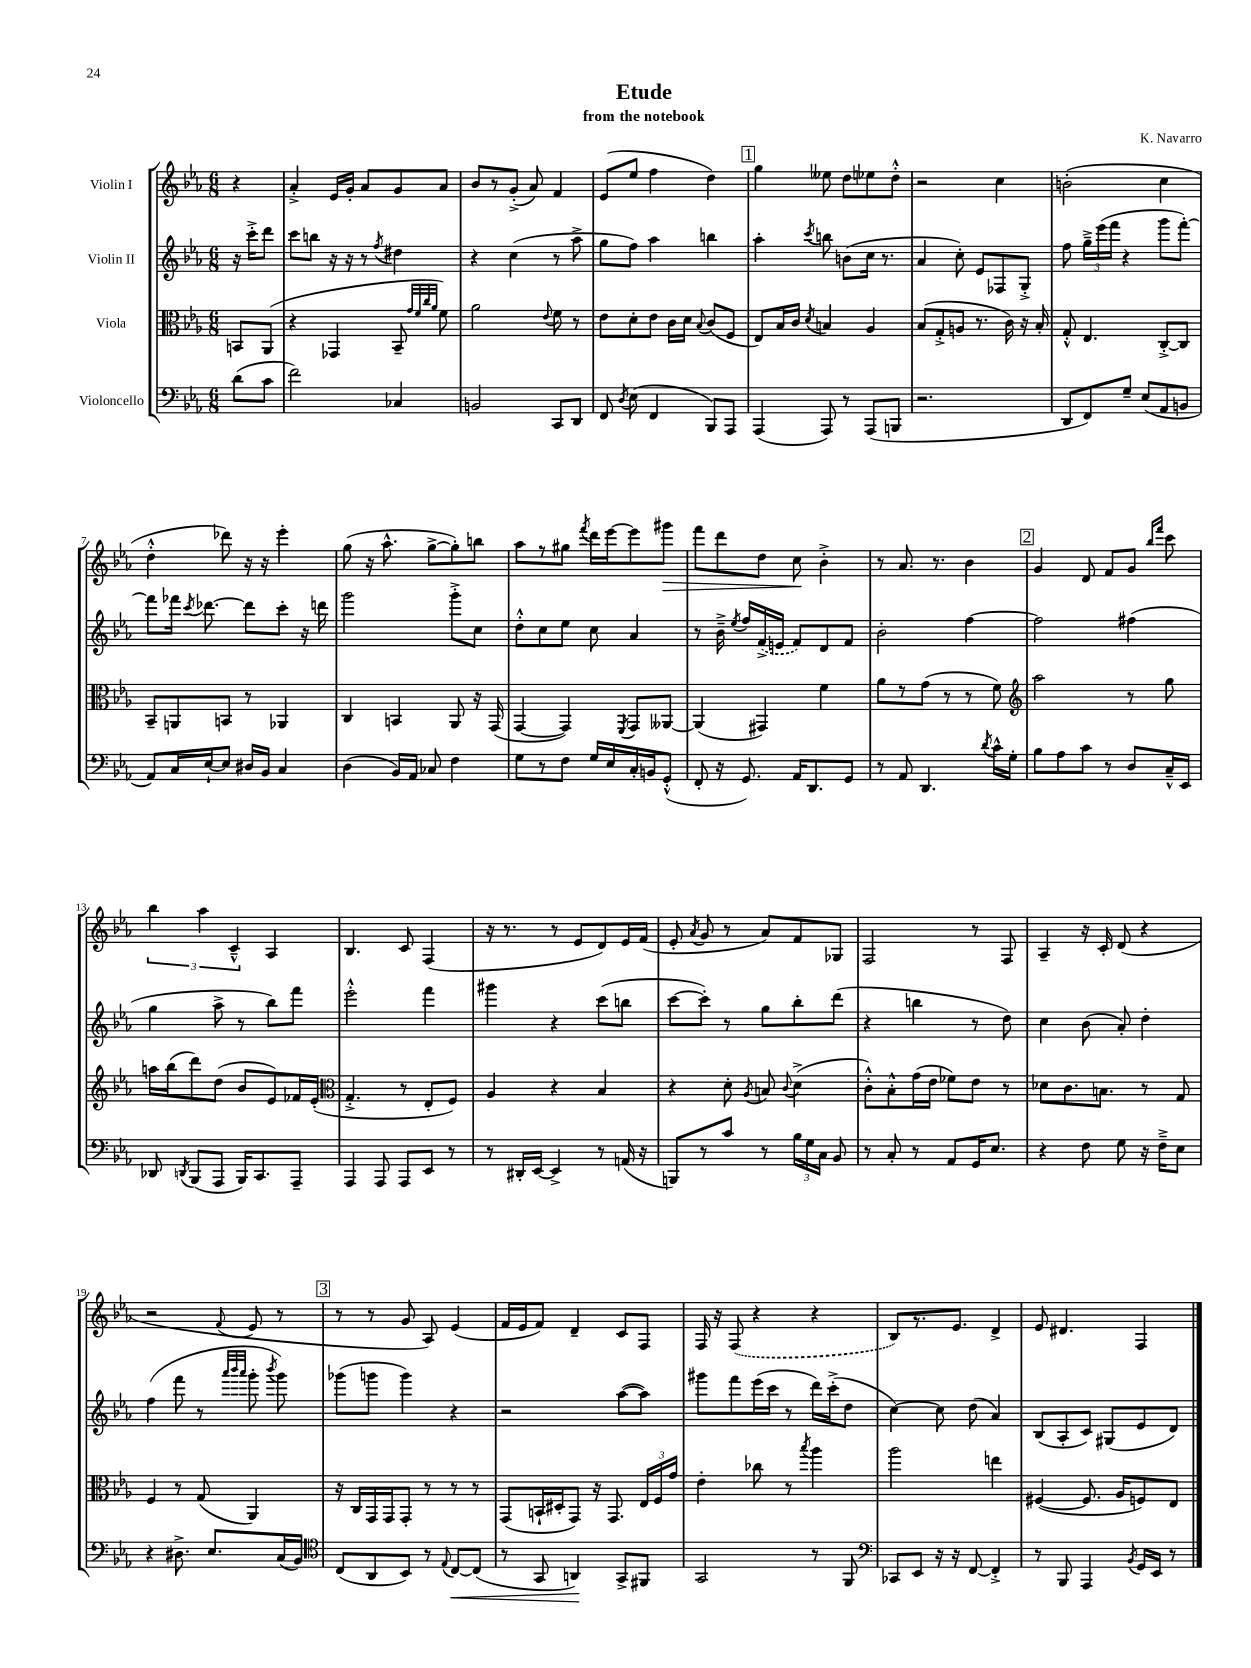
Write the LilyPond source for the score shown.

\header { title = "Etude" composer = "K. Navarro" subtitle = "from the notebook" }
<<
\new StaffGroup <<
\new Staff = "s0" \with { instrumentName = "Violin I" } {
    \clef treble \key ees \major \numericTimeSignature \time 6/8 \partial 4
    \autoBeamOff r4 |
    aes'4-.-> ees'16[ g'16]-. aes'8[ g'8 aes'8] |
    bes'8[ r8 g'8]-.->( aes'8) f'4 |
    ees'8[( ees''8] f''4 d''4) |
    \mark \markup { \box "1" } g''4 eeses''8 d''8[ ees''8 d''8]-.-^ |
    r2 c''4 |
    b'2-.( c''4 |
    d''4-.-^ des'''8) r16 r16 ees'''4-. |
    g''8( r16 aes''8.-^ g''8[~-> g''8-.) b''8] |
    aes''8[ r8 gis''8] \acciaccatura { f'''8 } d'''16[ ees'''16~ ees'''8 gis'''8]\> |
    f'''8[ d'''8 d''8] c''8\! bes'4-.-> |
    r8 aes'8. r8. bes'4 |
    \mark \markup { \box "2" } g'4 d'8 f'8[ g'8] \grace { bes''16[ f'''16] } c'''8 |
    \tuplet 3/2 { bes''4 aes''4 c'4---^ } aes4 |
    bes4. c'8 f4( |
    r16 r8. r8 ees'8[ d'8) ees'16 f'16]( |
    ees'8-. \acciaccatura { aes'8 } g'8 r8 aes'8[) f'8 ges8] |
    f2 r8 f8 |
    aes4-- r16 c'16-. d'8( r4 |
    r2 \appoggiatura { f'8 } ees'8 r8 |
    \mark \markup { \box "3" } r8 r8 g'8 aes8) ees'4( |
    f'16[ ees'16 f'8]) d'4-- c'8[ f8] |
    f16 r16 \once \slurDashed f8( r4 r4 |
    bes8[) r8. ees'8.] d'4-> |
    ees'8 dis'4. f4 \bar "|." |
}
\new Staff = "s1" \with { instrumentName = "Violin II" } {
    \clef treble \key ees \major \numericTimeSignature \time 6/8 \partial 4
    \autoBeamOff r16 c'''16[-.-> d'''8] |
    c'''8[ b''8] r16 r16 r8 \acciaccatura { f''8 } dis''4 |
    r4 c''4( r8 aes''8-> |
    g''8[ f''8]) aes''4 b''4 |
    \mark \markup { \box "1" } aes''4-. \acciaccatura { c'''8 } b''8 b'8[( c''16] r8. |
    aes'4 c''8-.) ees'8[ fes8 g8]-.-> |
    f''8 \tuplet 3/2 { g''16[---> ees'''16( f'''16] } r4 g'''8[ f'''8]~-.) |
    f'''8[ fes'''16] \acciaccatura { c'''8 } des'''8.~ des'''8[ c'''8]-. r16 d'''16 |
    g'''2 g'''8[-.-> c''8] |
    d''8[-.-^ c''8 ees''8] c''8 aes'4 |
    r8 bes'16---> \acciaccatura { ees''8 } f''16[ \once \slurDashed f'16->( e'16] f'8[) d'8 f'8] |
    bes'2-. f''4~ |
    \mark \markup { \box "2" } f''2 fis''4( |
    g''4 aes''8-> r8 bes''8[) f'''8] |
    ees'''2-.-^ f'''4 |
    gis'''4 r4 c'''8[( b''8] |
    c'''8[~ c'''8]-.) r8 g''8[ bes''8-. d'''8]( |
    r4 b''4 r8 d''8) |
    c''4 bes'8( aes'8-.) d''4-. |
    f''4( f'''8 r8 \grace { aes'''32[ bes'''32 aes'''32] } g'''8-. \acciaccatura { bes'''8 } g'''8) |
    \mark \markup { \box "3" } ges'''8[( g'''8] g'''4) r4 |
    r2 aes''8[~( aes''8]) |
    gis'''8[ f'''8 ees'''16( c'''16] r8 d'''16[) c'''16-.->( d''8] |
    c''4~) c''8 d''8( aes'4) |
    bes8[( aes8-. c'8]) gis8[( ees'8 d'8]) \bar "|." |
}
\new Staff = "s2" \with { instrumentName = "Viola" } {
    \clef alto \key ees \major \numericTimeSignature \time 6/8 \partial 4
    \autoBeamOff b,8[ aes,8]( |
    r4 ges,4 bes,8-- \grace { g'32[ f'32 c''32 aes'32] } f'8) |
    aes'2 \appoggiatura { ees'8 } f'8 r8 |
    ees'8[ d'8-. ees'8] c'16[ d'16] \appoggiatura { bes8 } c'8[( f8] |
    \mark \markup { \box "1" } ees8[) bes16 c'16] \acciaccatura { d'8 } b4 aes4 |
    bes8[( g8-.-> a8] r8. c'16) r16 bes16-. |
    g8-.-^ ees4. c8[~-.-> c8] |
    bes,8[-- a,8 b,8] r8 aes,4 |
    c4 b,4 aes,8 r16 g,16( |
    g,4~ g,4) \acciaccatura { f,8 } g,8[ aeses,8]~ |
    aeses,4( gis,4) f'4 |
    aes'8[ r8 g'8]( r8 r8 f'8) |
    \mark \markup { \box "2" } \clef treble aes''2 r8 g''8 |
    a''16[ bes''16( d'''8) d''8]( bes'8[ ees'8) fes'16 ees'16]-.( |
    \clef alto g4.-.-> r8 ees8[-. f8]) |
    aes4 r4 bes4 |
    r4 d'8-. \acciaccatura { aes8 } b8 \appoggiatura { c'8 } d'4->( |
    c'8[-.-^) bes8-.-^ g'16( ees'16] fes'8[) ees'8] r8 |
    des'8[ c'8. b8.] r8 g8 |
    f4 r8 g8( aes,4) |
    \mark \markup { \box "3" } r16 c16[ g,16 g,16 g,8]-. r8 r8 r8 |
    g,8[( b,16-! dis16-. g,8]) r16 g,8. \tuplet 3/2 { ees16[ f16 g'16] } |
    ees'4-. ces''8 r8 \acciaccatura { bes''8 } aes''4 |
    aes''2 e''4 |
    fis4~( fis8. aes16[ f8) ees8] \bar "|." |
}
\new Staff = "s3" \with { instrumentName = "Violoncello" } {
    \clef bass \key ees \major \numericTimeSignature \time 6/8 \partial 4
    \autoBeamOff d'8[( c'8] |
    f'2) ces4 |
    b,2 c,8[ d,8] |
    f,8 \acciaccatura { d8 } ees8( f,4 bes,,8[) aes,,8] |
    \mark \markup { \box "1" } aes,,4( aes,,8) r8 aes,,8[( b,,8] |
    r2. |
    d,8[ f,8) g8]-- ees8[( aes,8 b,8] |
    aes,8[) c16 ees16~-! ees8] dis16[ bes,16] c4 |
    d4( bes,16[) aes,16] ces8 f4 |
    g8[ r8 f8] g16[ ees16 c16-. b,16 g,8]-.-^( |
    f,8-. r16 g,8.) aes,16[ d,8. g,8] |
    r8 aes,8 d,4. \acciaccatura { d'8 } c'16[-^ g16]-. |
    \mark \markup { \box "2" } bes8[ aes8 c'8] r8 d8[ c16---^ ees,16] |
    des,8 \acciaccatura { d,8 } bes,,8[( aes,,8] bes,,16[) c,8. aes,,8]-- |
    aes,,4 aes,,8 aes,,8[ ees,8] r8 |
    r8 dis,16[-. ees,16]~ ees,4-> r8 a,16( r16 |
    b,,8[) r8 c'8] r8 \tuplet 3/2 { bes16[ g16 c16] } bes,8 |
    r8 c8-. r8 aes,8[ g,16 ees8.] |
    r4 f8 g8 r16 f16[---> ees8] |
    r4 dis8.-> ees8.[ c16( bes,16]) |
    \mark \markup { \box "3" } \clef tenor c8[( aes,8 bes,8]) r8 \appoggiatura { ees8 } c8[~\< c8]( |
    r8 g,8 a,4\!) g,8[-> fis,8] |
    g,2 r8 f,8 |
    \clef bass ces,8[ ees,8] r16 r16 f,8~ f,4-.-> |
    r8 bes,,8 aes,,4 \acciaccatura { bes,8 } g,16[ ees,16] r8 \bar "|." |
}
>>
>>
